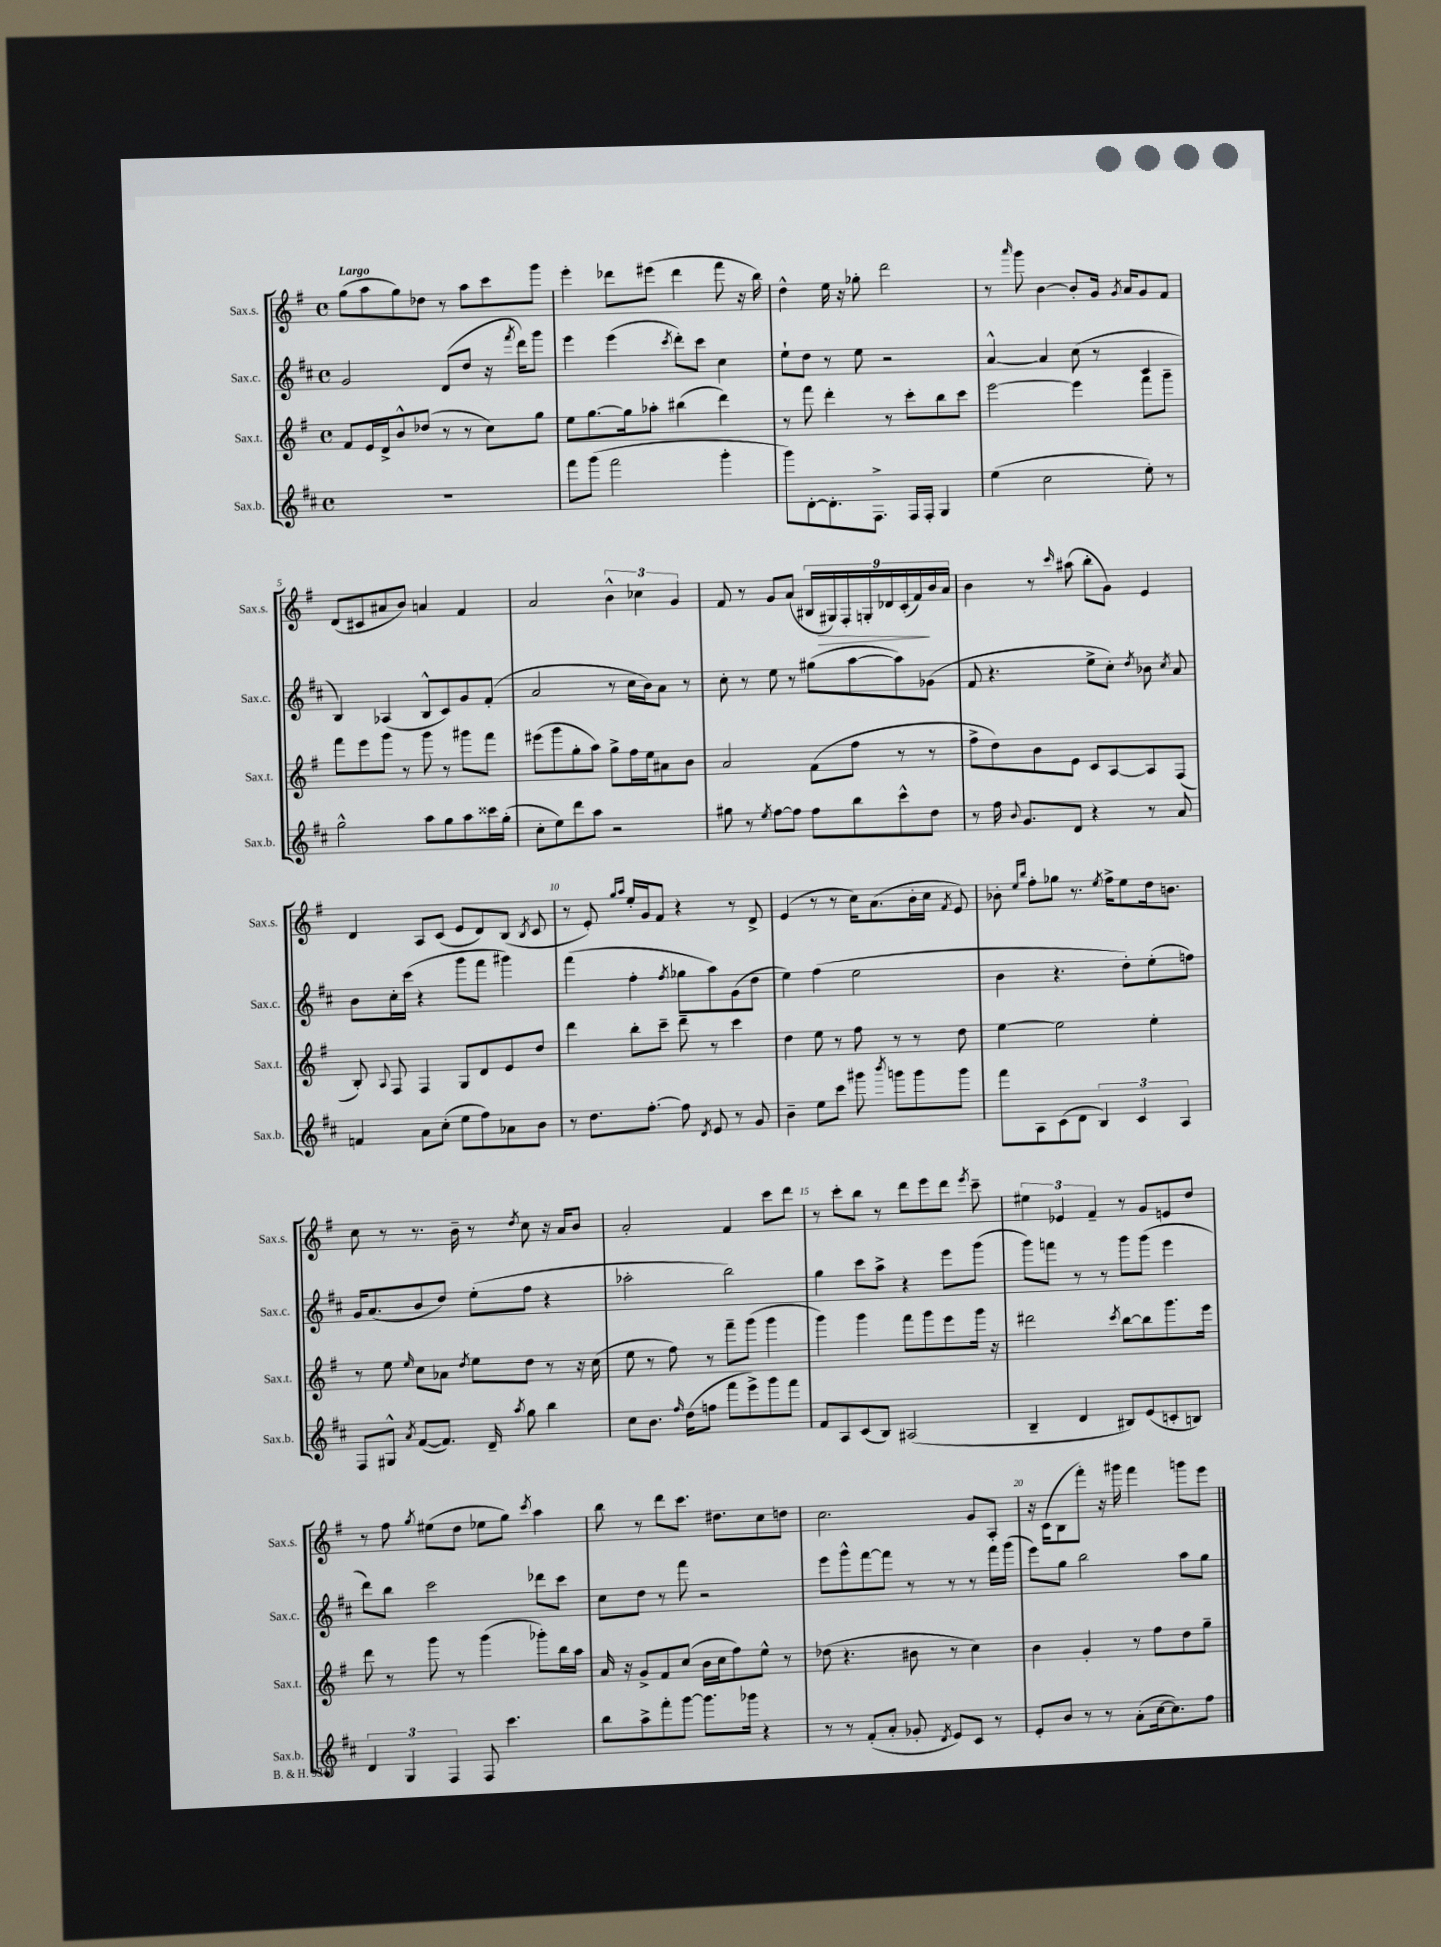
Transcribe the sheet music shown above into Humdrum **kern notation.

**kern	**kern	**kern	**kern
*staff4	*staff3	*staff2	*staff1
*clefG2	*clefG2	*clefG2	*clefG2
*k[f#c#]	*k[f#]	*k[f#c#]	*k[f#]
*M4/4	*M4/4	*M4/4	*M4/4
*met(c)	*met(c)	*met(c)	*met(c)
1r	8f#	2g	(8gg
.	16e	.	8aa
.	16d^	.	.
.	8b^^	.	8gg)
.	(8dd-	.	8dd-
.	8r	(8d	8r
.	8r	8dd	8aa
.	8cc)	16r	8ccc
.	.	8qfff#	.
.	.	16ddd)	.
.	8gg	8ggg	8ggg
=	=	=	=
8fff#	8ee	4eee	4eee'
(8ggg	[8.gg	.	.
2fff#	.	(4eee	8ddd-
.	16gg]	.	.
.	8aa-'	.	(8eee#
.	.	8qccc#	.
.	(4bb#	8ddd')	4ddd-
.	.	8ccc#	.
4ggg'	4ddd)	4cc#	8fff#
.	.	.	16r
.	.	.	16bb)
=	=	=	=
8ggg)	8r	8ee`	4dd^^
[8d'	8fff#	8dd	.
8.d']	4ddd'	8r	16ee
.	.	.	16r
.	.	8ee	8gg-'
8.F#^	.	.	.
.	8r	2r	2ddd
16F#	8ccc'	.	.
16F#'	.	.	.
4G	8bb	.	.
.	8ccc	.	.
=	=	=	=
(4ee	[2eee	[4a^^	8r
.	.	.	16qqaaa
.	.	.	8ggg
2cc#	.	4a]	[4b
.	4eee]	(8cc#	8b']
.	.	8r	16g
.	.	.	8qg
.	.	.	16a
8ee')	8fff#	4c#	8g
8r	8ggg~	.	8f#
=	=	=	=
2gg^^	8fff#	4B)	(8d
.	8eee	.	8c#
.	8ggg	(4A-	8a#
.	8r	.	8b)
8aa	8ggg	8B^^	4a
8gg	8r	8c#)	.
8aa	8ggg#	8g	4f#
16ccc##	8fff#	(8f#'	.
(16gg'	.	.	.
=	=	=	=
8cc#'	(8eee#	2a	2a
8ee)	8ggg	.	.
8ddd	8gg'	.	.
8aa	8aa)	.	.
2r	8gg^	8r	6b^^
.	16ff#	16cc#	.
.	.	.	6cc-
.	16ee	16b)	.
.	8a#	8a	.
.	.	.	6g
.	8b	8r	.
=	=	=	=
8gg#	2a	8cc#'	8f#
8r	.	8r	8r
8qee	.	.	.
[8ff#	.	8ee	8g
8ff#]	.	8r	(8a
8ff#	(8f#	(8gg#	18B#
.	.	.	18G#)
.	.	.	18F#'
8bb	8ff#	[8aa	.
.	.	.	18G'
.	.	.	18d-
8ccc#^^	8r	8aa])	.
.	.	.	(18c'
.	.	.	18f#)
8dd	8r	(8g-	.
.	.	.	18b
.	.	.	18a
=	=	=	=
8r	8ff#^	8f#	4b
16ff#	8dd)	4.r	.
8qqb	.	.	.
8.g	.	.	.
.	8b	.	8r
.	.	.	16qqccc
8d	8e	.	(8aa#
4r	8c	8ee^	8bb'
.	[8A	8cc#')	8g)
.	.	8qdd	.
8r	8A]	8b-	4e
.	.	8qcc#	.
8a	(8F#	8a	.
=	=	=	=
4f	8B')	8b	4d
.	8qqA	.	.
.	8F#	16cc#'	.
.	.	(16ccc#	.
8a	4F#	4r	8A
(8cc#'	.	.	(8c
8ee	8G	8ggg	8e
8ff#)	8d	8fff#	8d)
8a-	8e	4ggg#)	(8B
.	.	.	8qB
8b	8dd	.	8c
=	=	=	=
8r	4ddd	(4fff#	8r
8.dd	.	.	8e')
.	.	.	16qqgg
.	.	.	16qqaa
.	8bb'	4ff#'	16ee'
[8.ff#'	.	.	16g
.	8ccc~	.	8f#
.	.	8qff#	.
8ff#]	8ddd~	8gg-	4r
8qd	.	.	.
8e	8r	8aa)	.
8r	4ccc	(8g	8r
8g	.	8dd	8d^
=	=	=	=
4b~	4dd	4ee)	(4e
8ee	8ee	(4ff#	8r
8ccc#	8r	.	8r
8ggg#	8ff#	2ee	16cc)
.	.	.	(8.a
8qbbb	.	.	.
8ggg	8r	.	.
8ggg	8r	.	16b'
.	.	.	16cc
.	.	.	8qf#
8ggg	8dd	.	8e)
=	=	=	=
8fff#	[4ee	4b	8b-'
.	.	.	16qqee
.	.	.	16qqbb
8A	.	.	8ff#'
(8c#	2ee]	4.r	8gg-
8d	.	.	8.r
6B)	.	.	.
.	.	.	8qee
.	.	.	16ff#^
.	.	8dd')	8ee
6c#	.	.	.
.	4ee'	(8ee'	16dd
.	.	.	8.b
6A	.	.	.
.	.	8ff)	.
=	=	=	=
8F#	8r	16g	8cc
.	.	(8.a	.
8G#^^	8ee	.	8r
8qa	16qqee	.	.
([8f#	8cc	8b	8.r
8.f#])	8a-	8dd)	.
.	.	.	16b~
.	8qdd	.	.
.	8ee	(8ee'	8r
16d~	.	.	.
8qaa	.	.	8qdd
8gg	8dd	8ff#	8cc
4bb	8r	4r	16r
.	.	.	16a
.	16r	.	8b
.	(16cc	.	.
=	=	=	=
8cc#	8ee	2aa-'	2a'
8.b	8r	.	.
.	8ff#)	.	.
16qqff#	.	.	.
(16dd	.	.	.
8ff	8r	.	.
8fff#	8fff#~	2bb)	4f#
8eee^)	(8ggg	.	.
8ggg	4ggg	.	8ccc
8fff#	.	.	8ddd
=	=	=	=
8f#	4ggg)	4gg	8r
8A	.	.	8ccc'
(8c#	4ggg	8ccc#	8bb
8B)	.	8aa^	8r
(2A#	8fff#	4r	8ddd
.	8ggg	.	8eee
.	8eee	8eee	8ddd
.	.	.	8qeee
.	16ggg	(8ggg	8ccc~
.	16r	.	.
=	=	=	=
4B~	2ddd#	8ggg)	6ee#
.	.	8fff	.
.	.	.	6e-
4d	.	8r	.
.	.	.	6f#~
.	.	8r	.
.	8qccc	.	.
8B#)	[8bb	8ggg	8r
(8e	8bb]	(8ggg	8g
8c'	8.ggg	4eee	8e
8B)	.	.	8dd
.	16eee	.	.
=	=	=	=
6d	8ddd	8ddd)	8r
.	8r	8bb	8ff#
6G	.	.	.
.	.	.	8qgg
.	8ggg	2ccc#	(8ee#
6F#	.	.	.
.	8r	.	8dd
8F#	(4ggg	.	8ee-
4.ccc#	.	.	8gg)
.	.	.	8qccc
.	8ggg-')	8ddd-	4aa
.	16bb	8ccc#	.
.	16aa	.	.
=	=	=	=
8bb	16a	8cc#	8bb
.	16r	.	.
8aa^	8g^	8dd	8r
8fff#'	8f#	8r	8ddd
[8ggg	(8cc	8fff#	8.ccc
8.ggg]	16b	2r	.
.	16cc	.	8.dd#
.	8ff#)	.	.
16ggg-	.	.	.
4r	8ee^^	.	8cc
.	8r	.	8dd
=	=	=	=
8r	(8dd-	8eee	2.cc
8r	4.r	8ggg^^	.
(8f#'	.	[8fff#	.
8a'	.	8fff#]	.
8g-'	8b#	8r	.
8qd	.	.	.
8e)	8r	8r	.
8c#	4cc)	8r	8g
8r	.	16fff#	8A'
.	.	(16ggg	.
=	=	=	=
8e'	4b	8eee)	16r
.	.	.	(16c
8b	.	8gg	8B
8r	4g'	2bb	8fff#')
8r	.	.	16r
.	.	.	16ggg#
(8a'	8r	.	4fff#
[16cc#	8ff#	.	.
8.cc#])	.	.	.
.	8dd	8aa	8ggg
8ff#	8gg~	8gg	8eee
==	==	==	==
*-	*-	*-	*-
